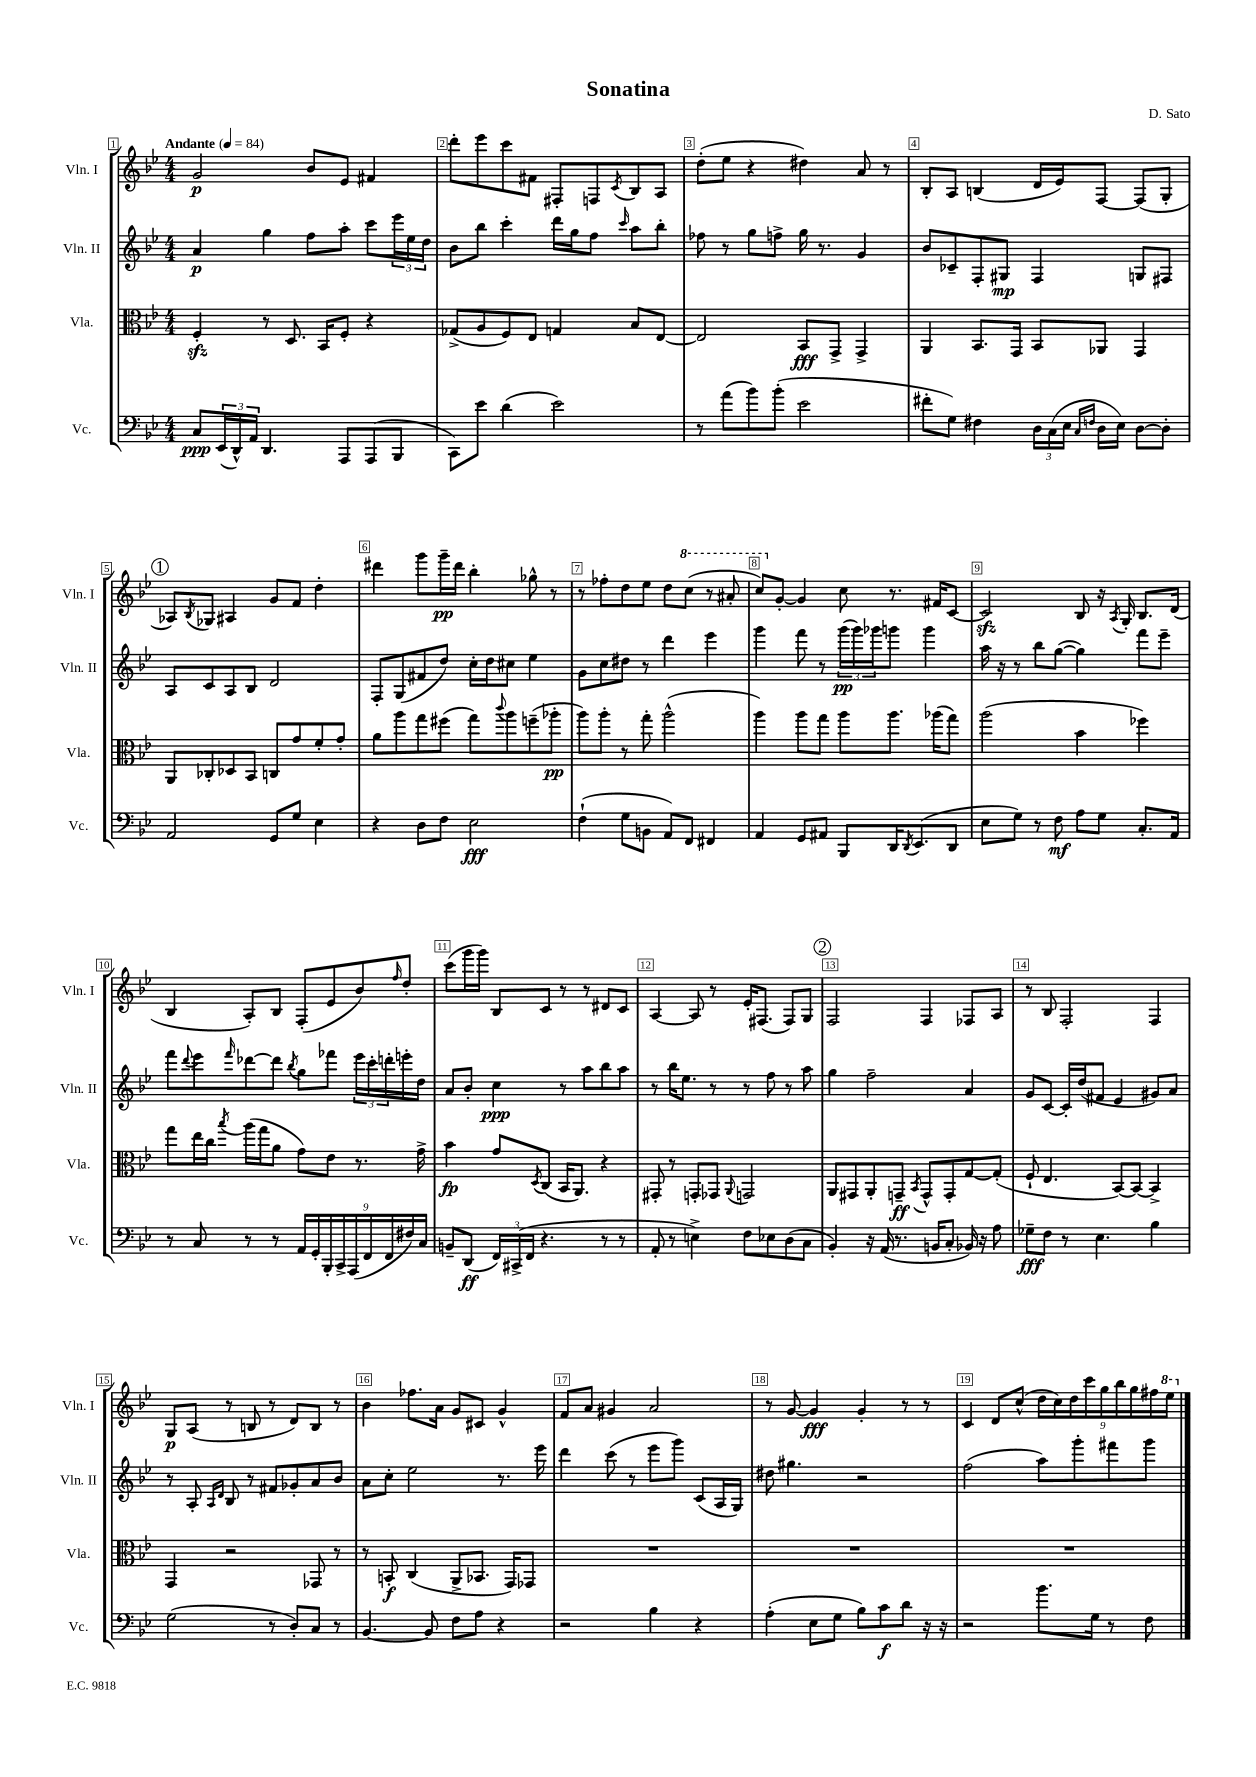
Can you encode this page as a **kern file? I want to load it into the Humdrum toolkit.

**kern	**dynam	**kern	**dynam	**kern	**dynam	**kern	**dynam
*part4	*part4	*part3	*part3	*part2	*part2	*part1	*part1
*staff4	*staff4	*staff3	*staff3	*staff2	*staff2	*staff1	*staff1
*I"Vc.	*	*I"Vla.	*	*I"Vln. II	*	*I"Vln. I	*
*I'Vc.	*	*I'Vla.	*	*I'Vln. II	*	*I'Vln. I	*
*clefF4	*	*clefC3	*	*clefG2	*	*clefG2	*
*k[b-e-]	*	*k[b-e-]	*	*k[b-e-]	*	*k[b-e-]	*
*M4/4	*	*M4/4	*	*M4/4	*	*M4/4	*
*MM84	*	*MM84	*	*MM84	*	*MM84	*
=1	=1	=1	=1	=1	=1	=1	=1
!	!	!	!	!	!	!LO:TX:a:B:t=Andante	!
8C/L	ppp	4Fzz'/	.	4a/	p	2g/	p
(24EE-/L	.	.	.	.	.	.	.
24DD^^/)	.	.	.	.	.	.	.
24AA/JJ	.	.	.	.	.	.	.
4.DD/	.	8r	.	4gg\	.	.	.
.	.	8.D/	.	.	.	.	.
.	.	.	.	8ff\L	.	8b-/L	.
.	.	16BB-/KL	.	.	.	.	.
8AAA/L	.	8F'/J	.	8aa'\J	.	8e-/J	.
(8AAA/	.	4r	.	8ccc\L	.	4f#X/	.
8BBB-/J	.	.	.	24eee-\L	.	.	.
.	.	.	.	24ee-\	.	.	.
.	.	.	.	24dd\JJ	.	.	.
=2	=2	=2	=2	=2	=2	=2	=2
8CC\L)	.	(8G-X^/L	.	8b-\L	.	8ddd'\L	.
8e-\J	.	8A/	.	8bb-\J	.	8eee-\	.
(4d\	.	8F/)	.	4ccc'\	.	8ccc\	.
.	.	8E-/J	.	.	.	8f#X\J	.
2e-\)	.	4Gn/	.	16ddd\LL	.	8F#X'/L	.
.	.	.	.	16gg\J	.	.	.
.	.	.	.	8ff\J	.	8Fn/	.
.	.	.	.	16qqccc/	.	8qc/	.
.	.	8B-/L	.	8aa\L	.	8B-/	.
.	.	[8E-/J	.	8bb-'\J	.	8A/J	.
=3	=3	=3	=3	=3	=3	=3	=3
8r	.	2E-/]	.	8ff-X\	.	(8dd'\L	.
(8a\L	.	.	.	8r	.	8ee-\J	.
8b-\)	.	.	.	8gg\L	.	4r	.
(8b-'\J	.	.	.	8ffn^\J	.	.	.
2e-\	.	8BB-/L	fff	16gg\	.	4dd#X\)	.
.	.	.	.	8.r	.	.	.
.	.	8GG^/J	.	.	.	.	.
.	.	4GG^/	.	4g/	.	8a/	.
.	.	.	.	.	.	8r	.
=4	=4	=4	=4	=4	=4	=4	=4
8f#X'\L	.	4AA/	.	8b-/L	.	8B-'/L	.
8G\J)	.	.	.	8c-X~/	.	8A/J	.
4F#X\	.	8.BB-/L	.	8F'/	.	(4Bn/	.
.	.	.	.	8G#X/J	mp	.	.
.	.	16GG/Jk	.	.	.	.	.
24D\LL	.	8BB-/L	.	4F/	.	16d/LL	.
(24C\	.	.	.	.	.	.	.
.	.	.	.	.	.	16e-/J)	.
24E-\JJ	.	.	.	.	.	.	.
16qqC/LL	.	.	.	.	.	.	.
16qqFn/JJ	.	.	.	.	.	.	.
16D\LL	.	8AA-X/J	.	.	.	[8F/J	.
16E-\JJ)	.	.	.	.	.	.	.
[8D\L	.	4GG/	.	8Gn/L	.	(8F/L]	.
8D'\J]	.	.	.	8F#X/J	.	8G'/J	.
!!LO:LB:g=z
!!LO:REH:place=s1:t=1
=5	=5	=5	=5	=5	=5	=5	=5
2AA/	.	8AA/L	.	8A/L	.	8A-X/L)	.
.	.	.	.	.	.	8qB-/	.
.	.	8C-X'/	.	8c/	.	8G-X/J	.
.	.	8D-X/	.	8A/	.	4A#X/	.
.	.	8BB-/J	.	8B-/J	.	.	.
8GG/L	.	8Cn/L	.	2d/	.	8g/L	.
8G/J	.	8g/	.	.	.	8f/J	.
4E-\	.	8f'/	.	.	.	4dd'\	.
.	.	8g'/J	.	.	.	.	.
=6	=6	=6	=6	=6	=6	=6	=6
4r	.	8a\L	.	8F'/L	.	4ddd#X\	.
.	.	8aa\	.	(8G/	.	.	.
8D\L	.	8gg\	.	8f#X/	.	8ggg\L	.
8F\J	.	(8ff#X\J	.	8dd/J)	.	16ggg~\L	pp
.	.	.	.	.	.	16ddd#\JJ	.
2E-\	fff	8gg\L)	.	16cc'\LL	.	4bb-'\	.
.	.	.	.	16dd\J	.	.	.
.	.	8qqccc/	.	.	.	.	.
.	.	8aa\	.	8cc#X\J	.	.	.
.	.	(8ffn~\	.	4ee-\	.	8gg-X^^\	.
.	.	8aa-X'\J	pp	.	.	8r	.
=7	=7	=7	=7	=7	=7	=7	=7
(4F`\	.	8aa\L)	.	8g\L	.	8r	.
.	.	8aa'\J	.	8cc\	.	8ff-X'\L	.
8G\L	.	8r	.	8dd#X\J	.	8dd\	.
8BBn\J	.	8gg'\	.	8r	.	8ee-\J	.
8AA/L)	.	(2aa^^\	.	4ddd\	.	8dd\L	.
*	*	*	*	*	*	*8va	*
8FF/J	.	.	.	.	.	(8ccc\J	.
4FF#X/	.	.	.	4eee-\	.	8r	.
.	.	.	.	.	.	8aa#X'/	.
=8	=8	=8	=8	=8	=8	=8	=8
4AA/	.	4aa\)	.	4ggg\	.	8ccc/L)	.
*	*	*	*	*	*	*X8va	*
.	.	.	.	.	.	[8g'/J	.
8GG/L	.	8aa\L	.	8fff\	.	4g/]	.
8AA#X/J	.	8gg\J	.	8r	.	.	.
8BBB-/L	.	8aa\L	.	(24ggg\LL	pp	8cc\	.
.	.	.	.	24ggg\)	.	.	.
.	.	.	.	24ggg-X\J	.	.	.
16DD/K	.	8.aa\J	.	8gggn\J	.	8.r	.
8qDD/	.	.	.	.	.	.	.
(8.EE-/	.	.	.	.	.	.	.
.	.	.	.	4ggg\	.	.	.
.	.	(16aa-X\KL	.	.	.	16f#X/KL	.
8DD/J	.	8gg\J)	.	.	.	[8c/J	.
=9	=9	=9	=9	=9	=9	=9	=9
8E-\L	.	(2aa\	.	16aa\	.	2czz/]	.
.	.	.	.	16r	.	.	.
8G\J)	.	.	.	8r	.	.	.
8r	.	.	.	8bb-\L	.	.	.
8F\	mf	.	.	([8gg\J	.	.	.
8A\L	.	4b-\	.	4gg\])	.	8B-/	.
8G\J	.	.	.	.	.	16r	.
.	.	.	.	.	.	8qA/	.
.	.	.	.	.	.	16G'/	.
8.C'/L	.	4ff-X\)	.	8fff\L	.	8.B-/L	.
.	.	.	.	8eee-~\J	.	.	.
16AA/Jk	.	.	.	.	.	(16d/Jk	.
!!LO:LB:g=z
=10	=10	=10	=10	=10	=10	=10	=10
8r	.	8gg\L	.	8fff\L	.	4B-/	.
.	.	.	.	8qqddd/	.	.	.
8C/	.	16ee-\L	.	8eee-\	.	.	.
.	.	16cc\JJ	.	.	.	.	.
.	.	8qbb-/	.	16qqfff/	.	.	.
8r	.	(16aa\LL	.	[8ddd-X\	.	8A'/L)	.
.	.	16gg\J	.	.	.	.	.
8r	.	8a\J	.	8ddd-\J]	.	8B-/J	.
.	.	.	.	8qbb-/	.	.	.
18AA/LL	.	8g\L)	.	8gg\L	.	(8F'/L	.
18GG'/	.	.	.	.	.	.	.
18BBB-'/	.	.	.	.	.	.	.
.	.	8e-\J	.	8fff-X\J	.	8e-/	.
18CC^/	.	.	.	.	.	.	.
(18AAA/	.	.	.	.	.	.	.
.	.	8.r	.	24eee-\LL	.	8b-/)	.
18FF/	.	.	.	.	.	.	.
.	.	.	.	24ccc'\	.	.	.
18FF/	.	.	.	24dddn'\	.	.	.
.	.	.	.	.	.	16qqff/	.
.	.	.	.	16eeen'\	.	8dd'/J	.
18F#X/)	.	.	.	.	.	.	.
.	.	16g^\	.	16dd\JJ	.	.	.
18C/JJ	.	.	.	.	.	.	.
=11	=11	=11	=11	=11	=11	=11	=11
8BBn~/L	.	4b-\	fp	8a/L	.	(8ccc\L	.
(8DD/J	ff	.	.	8b-'/J	.	16ggg\L	.
.	.	.	.	.	.	16ggg\JJ)	.
24FF/LL)	.	8g/L	.	4cc\	ppp	8B-/L	.
(24CC#X^/	.	.	.	.	.	.	.
24FF/JJ	.	.	.	.	.	.	.
.	.	8qD/	.	.	.	.	.
4.r	.	(8C/J	.	.	.	8c/J	.
.	.	16BB-/KL	.	8r	.	8r	.
.	.	8.AA/J)	.	.	.	.	.
.	.	.	.	8aa\L	.	8r	.
8r	.	4r	.	8bb-\	.	8d#X/L	.
8r	.	.	.	8aa\J	.	8c/J	.
=12	=12	=12	=12	=12	=12	=12	=12
8AA'/	.	8GG#X'/	.	8r	.	[4A/	.
8r	.	8r	.	16bb-\KL	.	.	.
.	.	.	.	8.ee-\J	.	.	.
4En^\)	.	8GGn'/L	.	.	.	8A/]	.
.	.	8GG-X/J	.	8r	.	8r	.
.	.	8qqAA/	.	.	.	.	.
8F\L	.	2GGn/	.	8r	.	16e-'/KL	.
.	.	.	.	.	.	(8.F#X/J	.
8E-X\	.	.	.	8ff\	.	.	.
(8D\	.	.	.	8r	.	8F#/L)	.
8C\J	.	.	.	8aa\	.	8G/J	.
!!LO:REH:place=s1:t=2
=13	=13	=13	=13	=13	=13	=13	=13
4BB-'/)	.	8AA/L	.	4gg\	.	2F/	.
.	.	8GG#X/	.	.	.	.	.
16r	.	8AA'/	.	2ff~\	.	.	.
(16AA/	.	.	.	.	.	.	.
8.r	.	8GGn~/J	ff	.	.	.	.
.	.	8qBB-/	.	.	.	.	.
.	.	8GG^^/L	.	.	.	4F/	.
16BBn/KL	.	.	.	.	.	.	.
8C'/J	.	8GG'/	.	.	.	.	.
16BB-X/)	.	[8G/	.	4a/	.	8F-X/L	.
16r	.	.	.	.	.	.	.
8A\	.	(8G'/J]	.	.	.	8A/J	.
=14	=14	=14	=14	=14	=14	=14	=14
8G-X~\L	fff	8F`/	.	8g/L	.	8r	.
8F\J	.	4.E-/	.	[8c/J	.	8B-/	.
8r	.	.	.	16c'/LL]	.	2F'/	.
.	.	.	.	(16dd/J	.	.	.
4.E-\	.	.	.	8f#X/J	.	.	.
.	.	[8BB-/L)	.	4e-/	.	.	.
.	.	8BB-/J_	.	.	.	.	.
4B-\	.	4BB-^/]	.	8g#X/L)	.	4F/	.
.	.	.	.	8a/J	.	.	.
!!LO:LB:g=z
=15	=15	=15	=15	=15	=15	=15	=15
(2G\	.	4GG/	.	8r	.	8G/L	p
.	.	.	.	8A'/	.	(8A/J	.
.	.	.	.	16qqA/LL	.	.	.
.	.	.	.	16qqd/JJ	.	.	.
.	.	2r	.	8B-/	.	8r	.
.	.	.	.	8r	.	8Bn/	.
8r	.	.	.	8f#X/L	.	8r	.
8D'/L)	.	.	.	8g-X'/	.	8d/L)	.
8C/J	.	8GG-X/	.	8a/	.	8B/J	.
8r	.	8r	.	8b-/J	.	8r	.
=16	=16	=16	=16	=16	=16	=16	=16
[4.BB-/	.	8r	.	8a\L	.	4b-\	.
.	.	8BBn'/	f	8cc'\J	.	.	.
.	.	(4C/	.	2ee-\	.	8.ff-X\L	.
8BB-/]	.	.	.	.	.	.	.
.	.	.	.	.	.	16a\Jk	.
8F\L	.	8AA^/L	.	.	.	8g/L	.
8A\J	.	8.BB-X/J	.	.	.	8c#X/J	.
4r	.	.	.	8.r	.	4g^^/	.
.	.	16GG/KL)	.	.	.	.	.
.	.	8GG-X/J	.	.	.	.	.
.	.	.	.	16eee-\	.	.	.
=17	=17	=17	=17	=17	=17	=17	=17
2r	.	1r	.	4ddd\	.	8f/L	.
.	.	.	.	.	.	8a/J	.
.	.	.	.	(8ccc\	.	4g#X/	.
.	.	.	.	8r	.	.	.
4B-\	.	.	.	8eee-\L	.	2a/	.
.	.	.	.	8ggg\J)	.	.	.
4r	.	.	.	(8c/L	.	.	.
.	.	.	.	16A/L	.	.	.
.	.	.	.	16G/JJ)	.	.	.
=18	=18	=18	=18	=18	=18	=18	=18
(4A'\	.	1r	.	8dd#X\	.	8r	.
.	.	.	.	4.gg#X\	.	[8g/	.
8E-\L	.	.	.	.	.	4g/]	fff
8G\J	.	.	.	.	.	.	.
8B-\L)	.	.	.	2r	.	4g'/	.
8c\	f	.	.	.	.	.	.
8d\J	.	.	.	.	.	8r	.
16r	.	.	.	.	.	8r	.
16r	.	.	.	.	.	.	.
=19	=19	=19	=19	=19	=19	=19	=19
2r	.	1r	.	(2ff\	.	4c/	.
.	.	.	.	.	.	8d/L	.
.	.	.	.	.	.	(8cc^^/J	.
8.b-\L	.	.	.	8aa\L)	.	18dd\LL	.
.	.	.	.	.	.	18cc\)	.
.	.	.	.	.	.	18dd\	.
.	.	.	.	8ggg'\	.	.	.
.	.	.	.	.	.	18ccc\	.
16G\Jk	.	.	.	.	.	.	.
.	.	.	.	.	.	18gg\	.
8r	.	.	.	8fff#X\	.	.	.
.	.	.	.	.	.	18bb-\	.
.	.	.	.	.	.	18gg\	.
8F\	.	.	.	8ggg\J	.	.	.
.	.	.	.	.	.	18ff#X\	.
*	*	*	*	*	*	*8va	*
.	.	.	.	.	.	18eee-\JJ	.
*	*	*	*	*	*	*X8va	*
==	==	==	==	==	==	==	==
*-	*-	*-	*-	*-	*-	*-	*-
